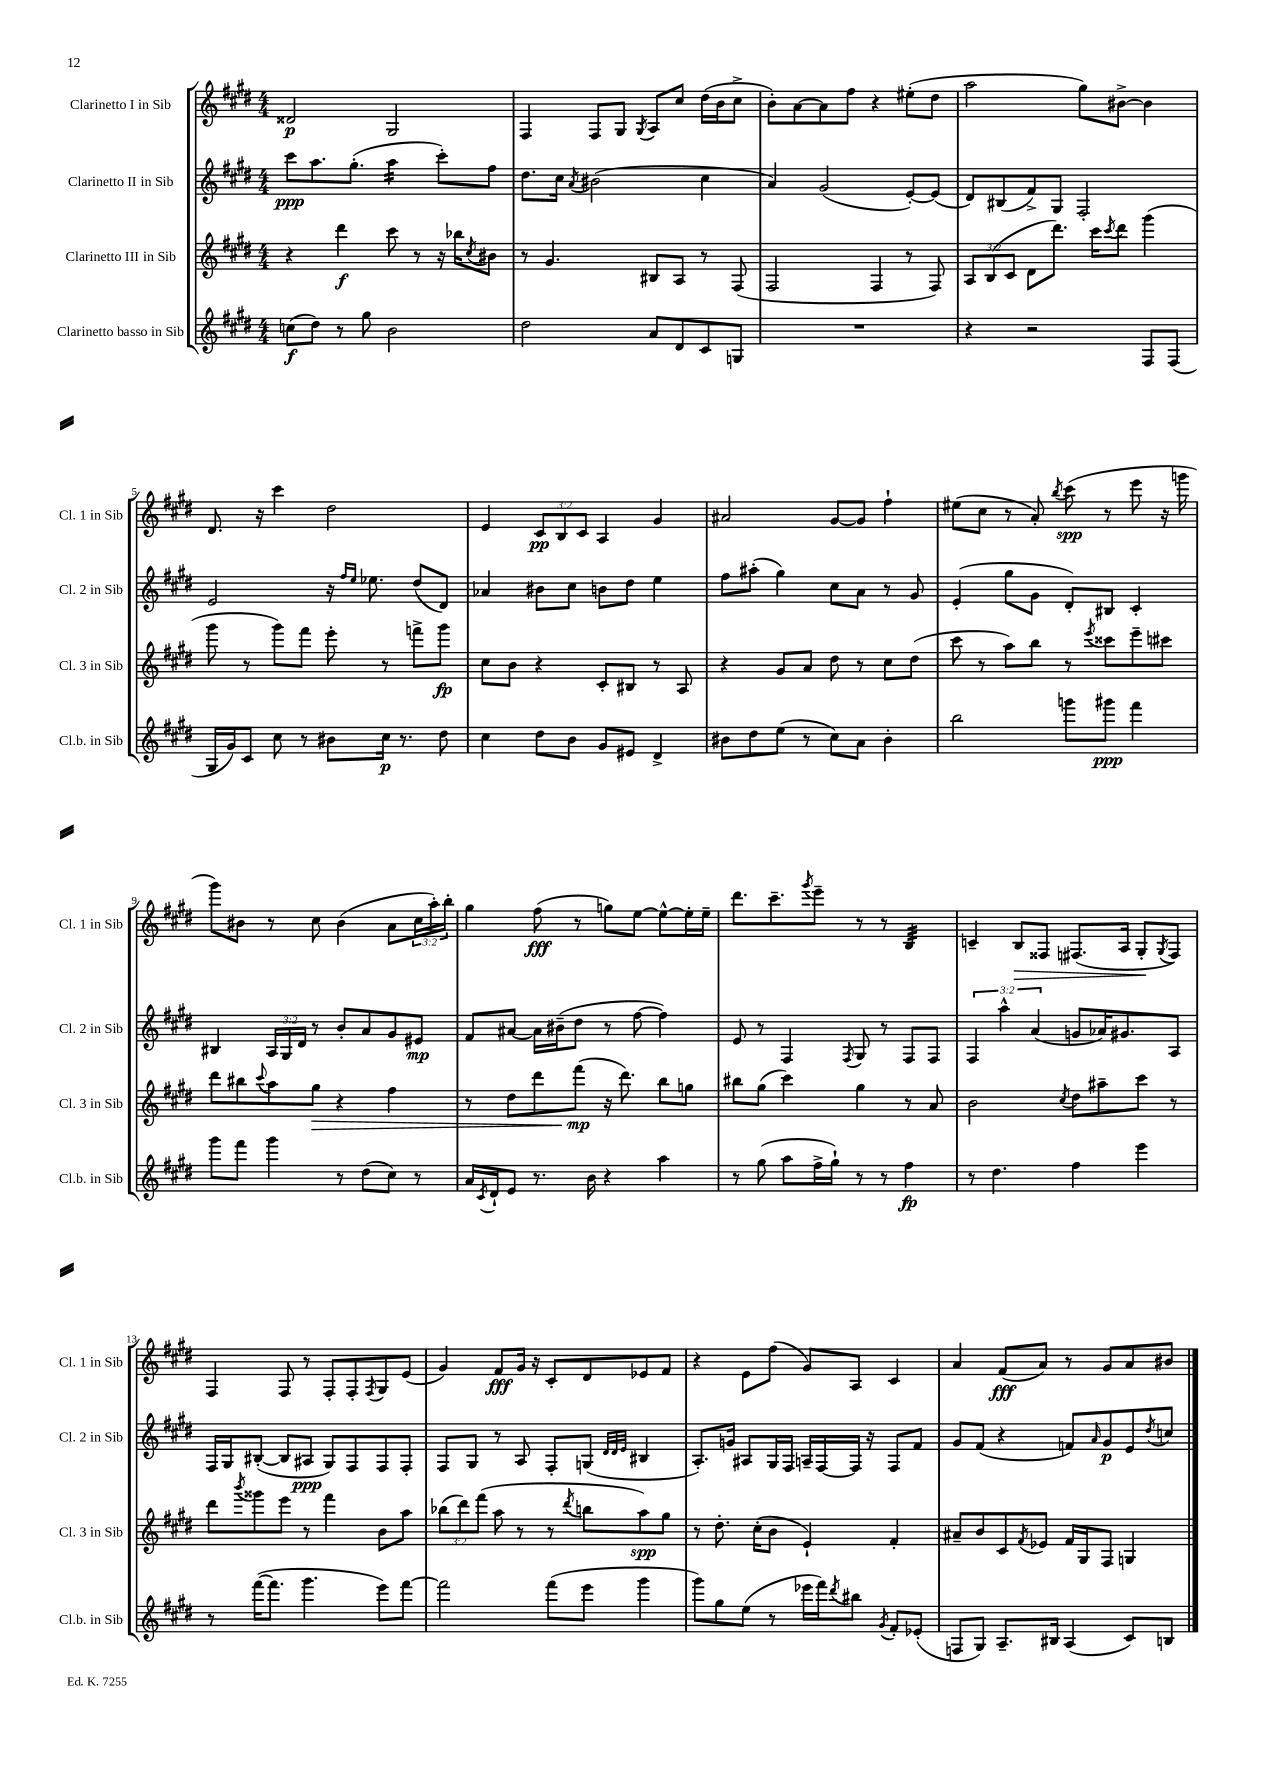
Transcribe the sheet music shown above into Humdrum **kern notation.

**kern	**kern	**kern	**kern
*staff4	*staff3	*staff2	*staff1
*clefG2	*clefG2	*clefG2	*clefG2
*k[f#c#g#d#]	*k[f#c#g#d#]	*k[f#c#g#d#]	*k[f#c#g#d#]
*M4/4	*M4/4	*M4/4	*M4/4
(8cc\L	4r	8ccc#\L	2d##/
8dd#\J)	.	8.aa\	.
8r	4ddd#\	.	.
.	.	(8.gg#'\J	.
8gg#\	.	.	.
2b\	8ccc#\	4aa\	2G#/
.	8r	.	.
.	16r	8ccc#'\L)	.
.	16bb-\LK	.	.
.	8qcc#/	.	.
.	8b#\J	8ff#\J	.
=	=	=	=
2dd#\	8r	8.dd#\L	4F#/
.	4.g#/	.	.
.	.	16cc#\Jk	.
.	.	8qa/	.
.	.	(2b#\	8F#/L
.	.	.	8G#/J
.	.	.	8qG#/
8a/L	8B#/L	.	8A/L
8d#/	8A/J	.	8cc#/J
8c#/	8r	4cc#\	(16dd#\LL
.	.	.	16b\J
8G/J	(8F#/	.	8cc#^\J
=	=	=	=
1r	2F#/	4a/)	8b'\L)
.	.	.	[8a\
.	.	(2g#/	8a\]
.	.	.	8ff#\J
.	4F#/	.	4r
.	8r	[8e'/L)	(8ee#'\L
.	8F#/)	(8e/]J	8dd#\J
=	=	=	=
4r	12A/L	8d#/L)	2aa\
.	(12B/	.	.
.	.	(8B#/	.
.	12c#/J	.	.
2r	8d#\L	8f#^/)	.
.	8.ddd#\J)	8G#/J	.
.	.	2F#'/	8gg#\L)
.	16ccc#\LK	.	.
.	8qccc#/	.	.
.	8ddd#\J	.	[8b#^\J
8F#/L	(4ggg#\	.	4b#\]
(8F#/J	.	.	.
=	=	=	=
16G#/LL	8ggg#\	2e/	8.d#/
16g#/J)	.	.	.
8c#/J	8r	.	.
.	.	.	16r
8cc#\	8ggg#\L)	.	4ccc#\
8r	8fff#\J	.	.
8b#\L	8eee'\	16r	2dd#\
.	.	16qqff#/LL	.
.	.	16qqee/JJ	.
.	.	8.ee-\	.
16cc#\Jk	8r	.	.
8.r	.	.	.
.	8fff^\L	(8dd#/L	.
8dd#\	8ggg#\J	8d#/J)	.
=	=	=	=
4cc#\	8cc#\L	4a-/	4e/
.	8b\J	.	.
8dd#\L	4r	8b#\L	12c#/L
.	.	.	12B/
8b\J	.	8cc#\J	.
.	.	.	12c#/J
8g#/L	8c#'/L	8b\L	4A/
8e#/J	8B#/J	8dd#\J	.
4d#^/	8r	4ee\	4g#/
.	8A/	.	.
=	=	=	=
8b#\L	4r	8ff#\L	2a#/
8dd#\	.	(8aa#'\J	.
(8ee\J	8g#/L	4gg#\)	.
8r	8a/J	.	.
8cc#\L)	8dd#\	8cc#\L	[8g#/L
8a\J	8r	8a\J	8g#/]J
4b#'\	8cc#\L	8r	4ff#`\
.	(8dd#\J	8g#/	.
=	=	=	=
2bb\	8ccc#\	(4e'/	(8ee#\L
.	8r	.	8cc#\J
.	8aa\L)	8gg#\L	8r
.	8bb\J	8g#\J	8a'/)
.	.	.	8qbb/
8ggg\L	8r	8d#'/L)	(8ccc#\
.	8qeee/	.	.
8ggg#\J	8ccc##\L	8B#/J	8r
4fff#\	8eee~\	4c#'/	8eee\
.	8ccc#\J	.	16r
.	.	.	16ggg\
=	=	=	=
8ggg#\L	8ddd#\L	4B#/	8ggg#\L)
8fff#\J	8bb#\	.	8b#\J
.	8qqccc#/	.	.
4ggg#\	8aa\	24A/LL	8r
.	.	24G#/	.
.	.	24d#/JJ	.
.	8gg#\J	8r	8cc#\
8r	4r	8b'/L	(4b#\
(8dd#\L	.	8a/	.
8cc#\J)	4ff#\	8g#/	8a\L
8r	.	8e#/J	24cc#\L
.	.	.	24aa'\)
.	.	.	24bb'\JJ
=	=	=	=
16a/LL	8r	8f#/L	4gg#\
8qc#/	.	.	.
16d#`/J	.	.	.
8e/J	8dd#\L	[8a#/J	.
8.r	8ddd#\	16a#\]LL	(8ff#\
.	.	(16b#~\J	.
.	(8fff#\J	8dd#\J	8r
16b\	.	.	.
4r	16r	8r	8gg\L)
.	8.ddd#\)	.	.
.	.	[8ff#\	[8ee\J
4aa\	8bb\L	4ff#\])	8ee^^\_L
.	8gg\J	.	16ee'\]L
.	.	.	16ee~\JJ
=	=	=	=
8r	8bb#\L	8e/	8.ddd#\L
(8gg#\	(8gg#\J	8r	.
.	.	.	8.ccc#~\
8aa\L	4ccc#\)	4F#/	.
.	.	.	8qggg#/
16ff#^\L	.	.	8eee~\J
16gg#`\JJ)	.	.	.
.	.	8qF#/	.
8r	4gg#\	8G#/	8r
8r	.	8r	8r
4ff#\	8r	8F#/L	4B/
.	8a/	8F#/J	.
=	=	=	=
8r	2b\	6F#/	4c~/
4.dd#\	.	.	.
.	.	6aa^^\	.
.	.	.	8B/L
.	.	(6a/	.
.	.	.	8F##/J
.	8qcc#/	.	.
4ff#\	8dd#\L	8g/L	(8.F#/L
.	8aa#~\	16a-/K)	.
.	.	8.g#/	16A/Jk
4eee\	8ccc#\J	.	8G#'/L
.	.	.	8qG#/
.	8r	8A/J	8F#/J)
=	=	=	=
8r	8ddd#\L	16F#/LL	4F#/
.	.	16G#/J	.
.	8qbbb/	.	.
([16fff#\LK	8ggg##\	([8B#'/J	.
8.fff#\]J	.	.	.
.	8eee\J	8B#/]L	8F#/
4.ggg#\	8r	8A#/J	8r
.	4fff#\	8G#/L)	8F#'/L
.	.	8F#/	8F#'/
.	.	.	8qF#/
8eee\L)	8b\L	8F#/	8G#/
[8fff#\J	8aa\J	8F#'/J	(8e/J
=	=	=	=
2fff#\]	(12bb-\L	8F#/L	4g#/)
.	12ddd#\)	.	.
.	.	8G#/J	.
.	(12fff#\J	.	.
.	8aa\	8r	8f#/L
.	8r	8A/	16g#/Jk
.	.	.	16r
(8fff#\L	8r	8F#'/L	8c#'/L
.	8qddd#/	.	.
8eee\J	8bb\L	(8G/J	8d#/
.	.	32qqd#/LLL	.
.	.	32qqd#/	.
.	.	32qqe/JJJ	.
4ggg#\	8aa\)	4B#/	8e-/
.	8gg#\J	.	8f#/J
=	=	=	=
8ggg#\L)	8r	8.A'/L)	4r
8gg#\	8.dd#'\	.	.
.	.	16g/Jk	.
(8ee\J	.	8A#/L	8e\L
.	(16cc#'\LK	.	.
8r	8b\J	16G#/L	(8ff#\J
.	.	16F#/JJ	.
16eee-\LL	4e`/)	16A~/LL	8g#/L)
16fff#\J)	.	[16F#/	.
8qddd#/	.	.	.
8bb#\J	.	16F#/]JJ	8A/J
.	.	16r	.
8qg#/	.	.	.
8f#'/L	4f#'/	8F#/L	4c#/
(8e-'/J	.	8f#/J	.
=	=	=	=
8F/L	8a#~/L	8g#/L	4a/
8G#/J)	8b/	(8f#/J	.
8.A~/L	8c#/	4r	(8f#/L
.	8qf#/	.	.
.	8e-/J	.	8a/J)
16B#/Jk	.	.	.
(4A/	16f#/LL	8f/L)	8r
.	16G#/J	.	.
.	.	16qqa/	.
.	8F#/J	8g#/	8g#/L
8c#/L)	4G/	8e/	8a/
.	.	8qdd#/	.
8B/J	.	8cc/J	8b#/J
==	==	==	==
*-	*-	*-	*-
